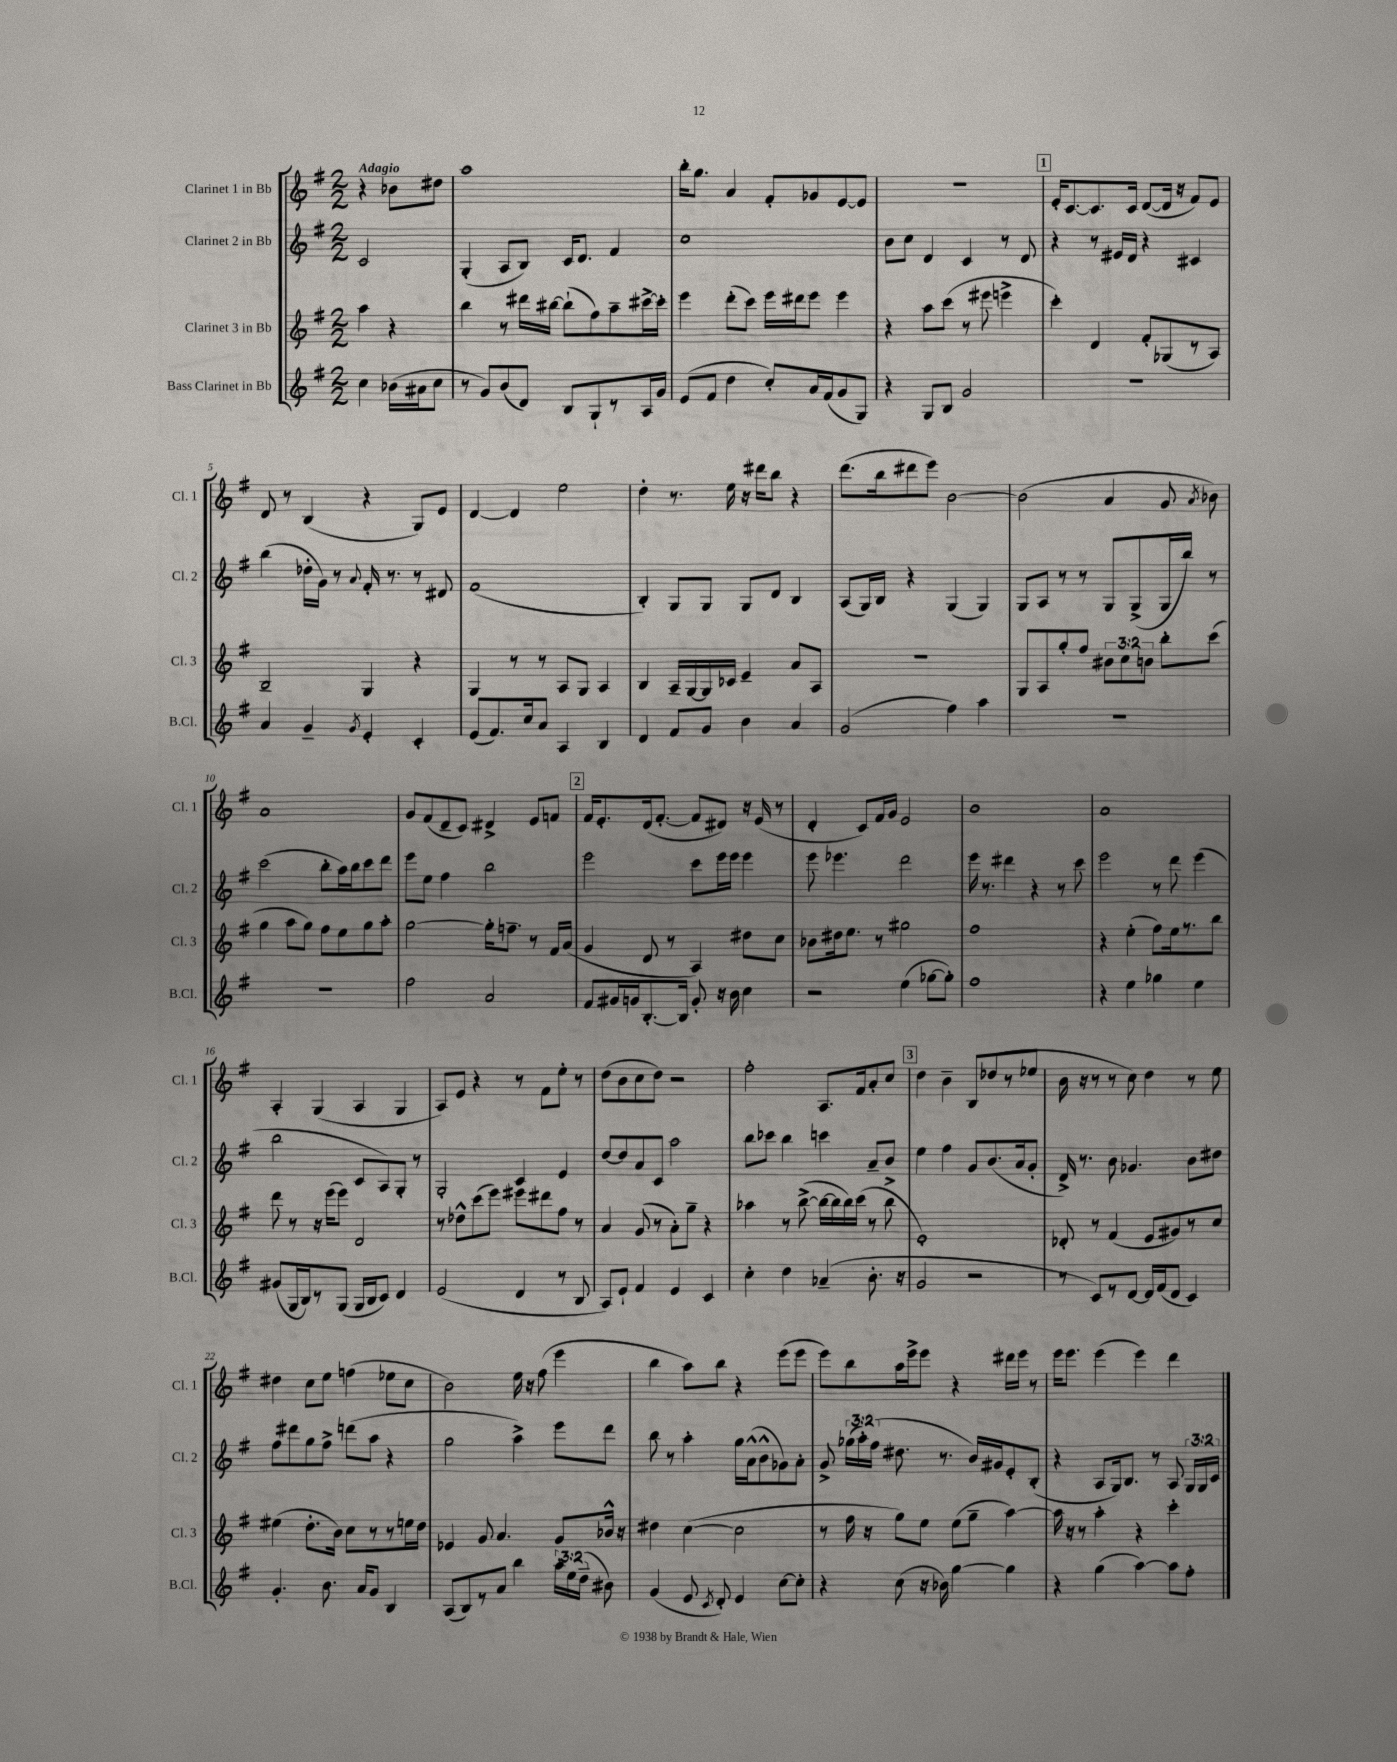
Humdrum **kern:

**kern	**kern	**kern	**kern
*staff4	*staff3	*staff2	*staff1
*clefG2	*clefG2	*clefG2	*clefG2
*k[f#]	*k[f#]	*k[f#]	*k[f#]
*M2/2	*M2/2	*M2/2	*M2/2
4cc	4aa	2c	4r
(16b-	4r	.	8b-
16a#	.	.	.
8cc	.	.	8dd#
=	=	=	=
8r	4bb	(4G'	1aa
8g)	.	.	.
(8b	8r	8A	.
8d)	16ddd#	8B)	.
.	[16bb#	.	.
8B	(8bb#`]	16c	.
.	.	8.d	.
8G`	8ff#)	.	.
8r	8aa~	4f#	.
16A	[16ccc#^	.	.
16g	16ccc#']	.	.
=	=	=	=
(8e	4eee	1cc	16bb'
.	.	.	8.gg
8f#	.	.	.
4dd	(8ddd'	.	4a
.	8ccc)	.	.
8cc')	16eee	.	8f#'
.	16ddd#	.	.
16a	8eee	.	8g-
(16f#	.	.	.
8g	4eee	.	[8e
8G)	.	.	8e]
=	=	=	=
4r	4r	8b	1r
.	.	8cc	.
8G	8aa	4d	.
8B	(8ccc	.	.
2g	8r	4c	.
.	8eee#	.	.
.	4eee^	8r	.
.	.	8d	.
=	=	=	=
1r	4ccc')	4r	16e'
.	.	.	[8.c
.	4d	8r	8.c]
.	.	16e#	.
.	.	16d	16c
.	8f#'	4r	([8d
.	(8G-	.	16d]
.	.	.	16r
.	8r	4c#	8f#)
.	8A)	.	8e
=	=	=	=
4a	2B~	(4bb	8d
.	.	.	8r
4g~	.	16dd-'	(4B
.	.	16g)	.
.	.	8r	.
8qg	.	8qqa	.
4e'	4G	16f#'	4r
.	.	8.r	.
4c'	4r	8r	8G)
.	.	8d#	8e
=	=	=	=
(8e	4G	(1f#	[4d
8.f#)	.	.	.
.	8r	.	4d]
16cc	.	.	.
8a	8r	.	.
4A	8A	.	2ee
.	8G	.	.
4B	4A	.	.
=	=	=	=
4d	4B	4B')	4dd'
8f#	16A~	8G	8.r
.	[16G	.	.
8g	16G]	8G	.
.	16c-	.	16ee
4b	4e~	8G	16r
.	.	.	16ddd#
.	.	8d	8bb
4a	8a	4B	4r
.	8A	.	.
=	=	=	=
(2g	1r	(8A	(8.ddd
.	.	16G)	.
.	.	16B	16bb
.	.	4r	8ddd#
.	.	.	8eee)
4ff#)	.	(4G	[2b
4aa	.	4G)	.
=	=	=	=
1r	8G	8G	(2b]
.	8A	8A	.
.	8gg'	8r	.
.	8ff#	8r	.
.	12b#	8G	4a
.	12cc	.	.
.	.	(8G^	.
.	12b	.	.
.	8bb'	16G	8g
.	.	16bb)	.
.	.	.	8qa
.	(8ccc	8r	8b-)
=	=	=	=
1r	4gg	(2ccc	1a
.	8aa	.	.
.	8gg)	.	.
.	8ff#	8bb'	.
.	8ee	16aa)	.
.	.	16bb	.
.	8gg	8ccc	.
.	8aa'	8ddd	.
=	=	=	=
2ff#	[2gg	8eee	8g
.	.	8ee	(8f#
.	.	4ff#	8d~
.	.	.	8c)
2a	16gg']	2bb	4d#^
.	8.ff~	.	.
.	8r	.	8e
.	16f#	.	8f
.	(16a	.	.
=	=	=	=
8f#	4g	2eee	16f#
.	.	.	8.e'
16g#	.	.	.
16g	.	.	.
[8.B'	8d	.	(16d
.	.	.	[8.f#'
.	8r	.	.
16B]	.	.	.
8g'	4A)	8ccc	8f#]
16r	.	16eee	8d#)
16b	.	16eee	.
4cc	8dd#	4eee	16r
.	.	.	(16e
.	8cc	.	8r
=	=	=	=
2r	8b-	8eee	4d'
.	16dd#	4.eee-	.
.	8.ee	.	.
.	.	.	8c)
.	8r	.	16f#
.	.	.	16g
(4ee	2gg#	2ddd	2e
[8gg-	.	.	.
8gg-'])	.	.	.
=	=	=	=
1ff#	1ff#	16eee	1b
.	.	8.r	.
.	.	4ddd#	.
.	.	4r	.
.	.	8r	.
.	.	8ccc	.
=	=	=	=
4r	4r	2eee	1a
4ee	(4ee'	.	.
4gg-	8ff#)	8r	.
.	16ee	8ddd	.
.	8.r	.	.
4ee	.	(4eee	.
.	8bb	.	.
=	=	=	=
(8g#	8ddd	2bb	4A'
16G	8r	.	.
16B)	.	.	.
8r	16r	.	(4G
.	(16eee	.	.
(8G	8eee)	.	.
16G	2d	8c	4A
16B	.	.	.
8c)	.	8A)	.
4d	.	8G'	4G
.	.	8r	.
=	=	=	=
(2e	8r	2G'	8A)
.	8dd-^^	.	8e
.	(8ccc	.	4r
.	8eee)	.	.
4d	8eee#	4c	8r
.	8ddd#	.	8f#
8r	8ff#	4e	8ee'
8B	8r	.	8r
=	=	=	=
8A)	4a	[8dd	(8dd
8e`	.	8dd]	8b
4f#	(8g	8a	8cc
.	8r	8c	8dd)
4e	8a')	2aa	2r
.	8gg~	.	.
4c	4r	.	.
=	=	=	=
4cc'	4aa-	8bb	2ff#'
.	.	8ccc-	.
4dd	8r	4bb	.
.	([8bb^	.	.
(4a-~	16bb_	4ccc	8.A
.	16bb]	.	.
.	16bb)	.	.
.	(16ccc	.	16f#
8.b'	8r	8a~	8a'
.	8bb	8b^	8cc
16r	.	.	.
=	=	=	=
2g	1e')	4ee	4dd
.	.	4ff#	4b~
2r	.	8g	8B
.	.	(8.b	(8dd-
.	.	.	8r
.	.	16a	.
.	.	8g'	8ee-
=	=	=	=
8r	8d-'	16d^)	16b
.	.	8.r	16r
8c)	8r	.	8r
8r	(4f#	8b	8r
[8d	.	4.g-	8cc)
16d]	8e	.	4dd
(16f#	.	.	.
8d	8g#)	.	.
4c)	8r	8b	8r
.	8cc	8dd#	8ee
=	=	=	=
4.g'	(4ee#	8ff#	4dd#
.	.	8ddd#	.
.	8.dd'	8gg	8cc
8.b	.	8ff#^	8ee
.	16b)	.	.
.	8cc	(8ddd	(4ff
16a	.	.	.
8g	8r	8aa	.
4B	8r	4r	8ee-
.	16ee	.	8cc
.	16dd	.	.
=	=	=	=
(8A	4e-	2gg	2b)
8B)	.	.	.
8r	8g	.	.
8a	4.a	.	.
4bb	.	4aa^)	16ee
.	.	.	16r
.	.	.	(8ff#
24aa'	8g	8eee	4eee
24ee	.	.	.
(24dd~	.	.	.
8b#)	16b-^^	8ddd	.
.	16r	.	.
=	=	=	=
(4g	4dd#	8bb	4bb
.	.	8r	.
8e	([4cc	4aa'	8aa)
8qc	.	.	.
8d')	.	.	8bb
4e	2cc]	16gg	4r
.	.	(16a^^	.
.	.	8b^^	.
[8cc	.	8g-)	(8eee
8cc']	.	8a'	8eee
=	=	=	=
4r	8r	8g^	8eee)
.	16ff#	(24gg-	8bb
.	.	24aa')	.
.	16r	.	.
.	.	(24ff#	.
(8cc	8gg)	8.dd#	16aa
.	.	.	16eee^
16r	8ee	.	8eee
16b-)	.	8.r	.
[4gg	(8ee	.	4r
.	8gg~	16b)	.
.	.	16g#	.
4gg]	[4aa)	8e'	16ddd#
.	.	.	16eee
.	.	(8B'	8r
=	=	=	=
4r	16aa]	4r	16eee
.	16r	.	8.eee
.	8r	.	.
(4gg	4aa'	8A	(4eee
.	.	16G)	.
.	.	8.B	.
[4aa)	4r	.	4eee)
.	.	8r	.
8aa]	4ccc'	8A	4ddd
8ff#'	.	24G	.
.	.	24G	.
.	.	24c	.
==	==	==	==
*-	*-	*-	*-
